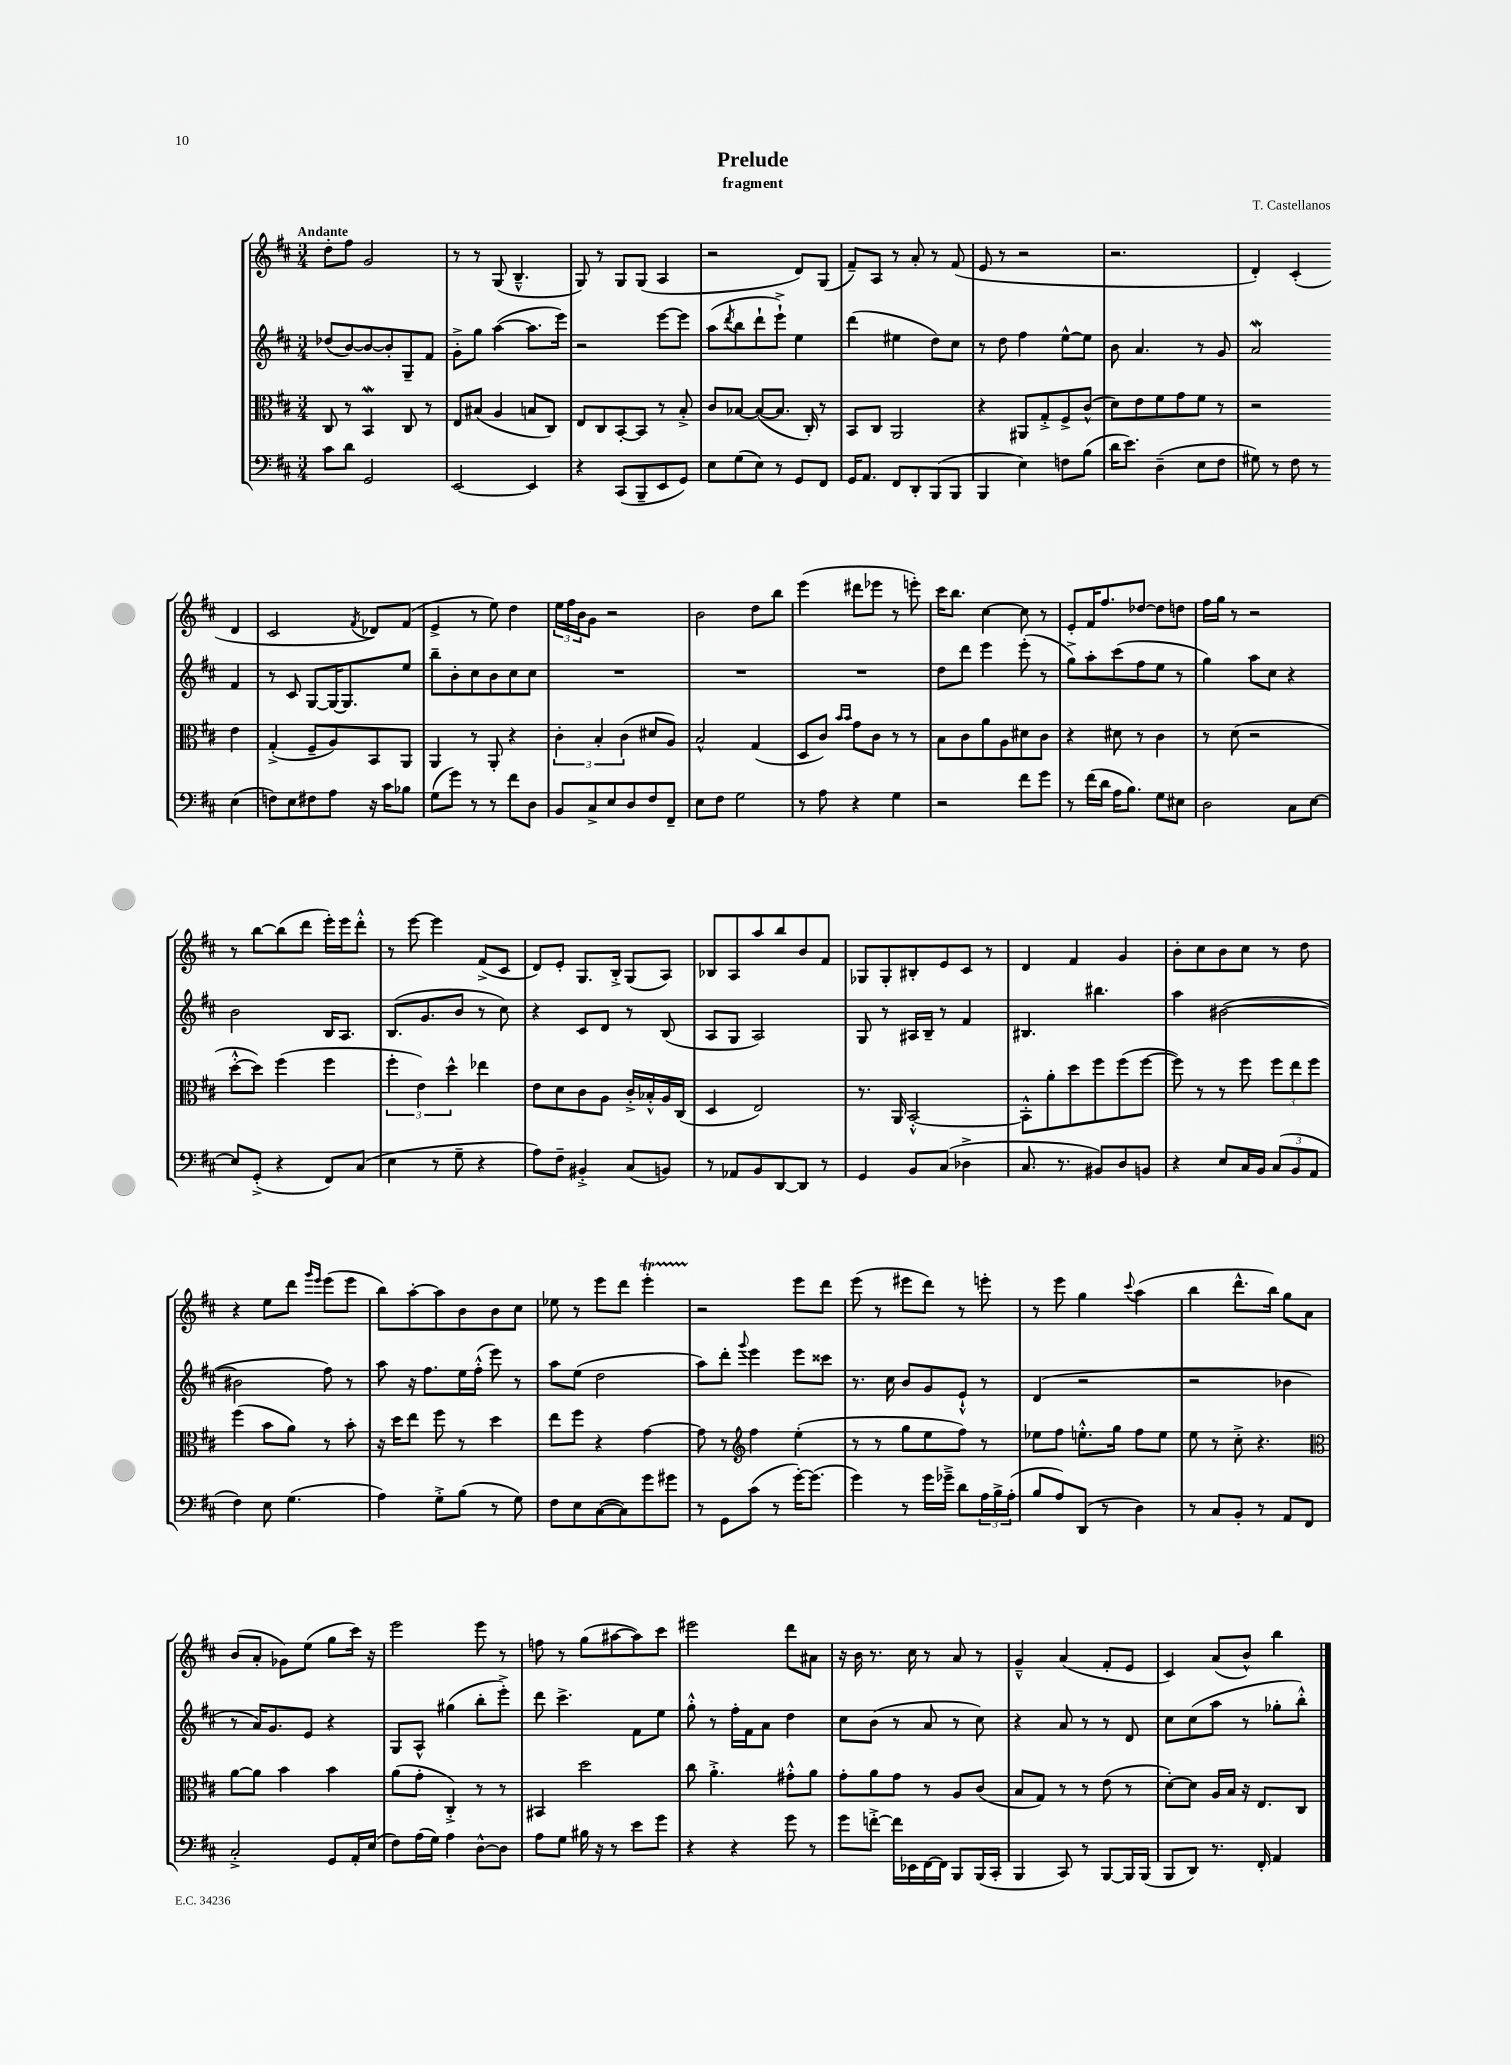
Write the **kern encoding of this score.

**kern	**kern	**kern	**kern
*part4	*part3	*part2	*part1
*staff4	*staff3	*staff2	*staff1
*clefF4	*clefC3	*clefG2	*clefG2
*k[f#c#]	*k[f#c#]	*k[f#c#]	*k[f#c#]
*M3/4	*M3/4	*M3/4	*M3/4
=1	=1	=1	=1
!	!	!	!LO:TX:a:B:t=Andante
8c#\L	8C#/	(8dd-X/L	8dd'\L
8d\J	8r	[8b/)	8ff#\J
2GG/	4BBW/	8b/_	2g/
.	.	8b'/]	.
.	8C#/	8G~/	.
.	8r	8f#/J	.
=2	=2	=2	=2
[2EE/	8E/L	8g'^\L	8r
.	(8B#X/J	8gg\J	8r
.	4A/	([4aa\	(8G/
.	.	.	4.B~^^/
4EE/]	8Bn/L	8.aa\L]	.
.	8C#/J)	.	.
.	.	16eee\Jk)	.
=3	=3	=3	=3
4r	8E/L	2r	8G/)
.	8C#/	.	8r
(8CC#/L	[8BB'/	.	8G/L
8BBB~/	8BB/J]	.	(8G/J
8EE/	8r	[8eee\L	4A/
8GG/J)	8B'^/	8eee\J]	.
=4	=4	=4	=4
8E\L	8c#/L	(8aa\L	2r
.	.	8qddd/	.
(8G\	[8B-X/J	8bb\	.
8E\J)	(8B-/L_	8ddd`\	.
8r	8.B-/J]	8eee`^\J)	.
8GG/L	.	4ee\	8d/L)
.	16C#'/)	.	.
8FF#/J	8r	.	(8G/J
=5	=5	=5	=5
16GG/KL	8BB/L	(4ddd\	8f#~/L)
8.AA/J	.	.	.
.	8C#/J	.	8A/J
8FF#/L	2AA/	4ee#X\	8r
8DD'/	.	.	8a'/
(8BBB/	.	8dd\L)	8r
8BBB/J	.	8cc#\J	(8f#/
=6	=6	=6	=6
4BBB/	4r	8r	8e/
.	.	8dd\	8r
4E\)	8AA#X/L	4ff#\	2r
.	8G'^/	.	.
8Fn\L	8F#^/	[8ee^^\L	.
(8B\J	(8c#^^/J	8ee\J]	.
=7	=7	=7	=7
16d\KL	8d\L)	8b\	2.r
8.e\J)	.	.	.
.	8e\	4.a/	.
(4D~\	8f#\	.	.
.	8g\	.	.
8E\L	8f#\J	8r	.
8F#\J	8r	8g/	.
=8	=8	=8	=8
8G#X\)	2r	2aW/	4d'/)
8r	.	.	.
8F#\	.	.	(4c#'/
8r	.	.	.
(4E\	4e\	4f#/	4d/
!!LO:LB:g=z
=9	=9	=9	=9
8Fn\L)	(4G'^/	8r	2c#/
8E\	.	8c#/	.
8F#X\	8F#~/L	[8G/L	.
8A\J	8A/)	16G/K_	.
.	.	8.G/]	.
.	.	.	8qf#/
16r	8BB/	.	8d-X/L)
16c#\KL	.	.	.
8B-X\J	8AA/J	8ee/J	(8f#/J
=10	=10	=10	=10
(8G\L	4AA/	8bb~\L	4e^/
8g\J)	.	8b'\	.
8r	8r	8cc#\	8r
8r	8AA'/	8b\	8ee\)
8f#\L	4r	8cc#\	4dd\
8D\J	.	8cc#\J	.
=11	=11	=11	=11
8BB/L	6c#'\	2.r	24ee\LL
.	.	.	24ff#\
.	.	.	24b\J
8C#^/	.	.	8g\J
.	6B'/	.	.
8E/	.	.	2r
.	(6c#\	.	.
8D/	.	.	.
8F#/	8d#X/L	.	.
8FF#~/J	8A/J)	.	.
=12	=12	=12	=12
8E\L	2B^^/	2.r	2b\
8F#\J	.	.	.
2G\	.	.	.
.	(4G/	.	8dd\L
.	.	.	8bb\J
=13	=13	=13	=13
8r	8D/L	2.r	(4eee\
8A\	8c#/J)	.	.
.	16qqb/LL	.	.
.	16qqb/JJ	.	.
4r	8g\L	.	8ddd#X\L
.	8c#\J	.	8eee-X\J
4G\	8r	.	8r
.	8r	.	8eeen'\)
=14	=14	=14	=14
2r	8B\L	8dd\L	16ccc#\KL
.	.	.	8.bb\J
.	8c#\	8ddd\J	.
.	8a\	4eee\	[4cc#\
.	8A\	.	.
8f#\L	8d#X\	(8eee'\	8cc#\]
8g\J	8c#\J	8r	8r
=15	=15	=15	=15
8r	4r	8gg^\L)	8e'/L
(16f#\LL	.	8aa'\	16f#/K
16d\JJ	.	.	8.ff#/
16A\KL	8d#X\	(8ccc#\	.
8.B\J)	.	.	.
.	8r	8ff#\	[8dd-X/J
8G\L	4c#\	8ee\J	8dd-\L]
8E#X\J	.	8r	8ddn\J
=16	=16	=16	=16
2D\	8r	4gg\)	16ff#\LL
.	.	.	16gg\JJ
.	(8d\	.	8r
.	2r	8aa\L	2r
.	.	8cc#\J	.
8C#\L	.	4r	.
[8E\J	.	.	.
!!LO:LB:g=z
=17	=17	=17	=17
8E/L]	[8dd'^^\L	2b\	8r
(8GG'^/J	8dd\J])	.	[8bb\L
4r	(4ff#\	.	(8bb\]
.	.	.	8ddd\J
8FF#/L)	4ff#\	16B/KL	16eee'\LL)
.	.	8.A/J	16eee\J
(8C#/J	.	.	8ddd'^^\J
=18	=18	=18	=18
4E\	6ff#'\	(8.B/L	8r
.	.	.	[8eee\
.	6e\)	.	.
.	.	8.g/	.
8r	.	.	4eee\]
.	6dd^^\	.	.
8G~\	.	8b/J	.
4r	4ee-X\	8r	(8f#^/L
.	.	8cc#\)	8c#/J
=19	=19	=19	=19
8A\L)	8e\L	4r	8d/L)
8F#~\J	8d\	.	8e'/J
4BB#X'^/	8c#\	8c#/L	8.G/L
.	8A\J	8d/J	.
.	.	.	16B'^/Jk
(8C#/L	16c#'^/LL	8r	(8G/L
.	16B-X'^^/	.	.
8BBn/J)	16A/	(8B/	8A/J)
.	(16C#/JJ	.	.
=20	=20	=20	=20
8r	4D/	8A/L	8B-X/L
8AA-X/L	.	8G/J	8A/
8BB/	2E/)	2A/)	8aa/
[8DD/	.	.	8bb/
8DD/J]	.	.	8b/
8r	.	.	8f#/J
=21	=21	=21	=21
4GG/	8.r	8G/	8G-X/L
.	.	8r	8G-'/
.	16AA/	.	.
8BB/L	[2BB'^^/	16A#X/LL	8B#X'/
.	.	16B~/JJ	.
(8C#/J	.	8r	8e/
4D-X^\	.	4f#/	8c#/J
.	.	.	8r
=22	=22	=22	=22
8.C#/	8BB'^^\L]	4.B#X/	4d/
.	8a'\	.	.
8.r	.	.	.
.	8dd\	.	4f#/
8BB#X/L)	8ff#\	4.bb#X\	.
8D/	(8ff#\	.	4g/
8BBn/J	[8ff#\J	.	.
=23	=23	=23	=23
4r	8ff#\])	4aa\	8b'\L
.	8r	.	8cc#\
8E/L	8r	([2b#X\	8b\
16C#/L	8ff#\	.	8cc#\J
16BB/JJ	.	.	.
(12C#/L	12ff#\L	.	8r
12BB/	12ee\	.	.
.	.	.	8dd\
12AA/J	12ff#\J	.	.
!!LO:LB:g=z
=24	=24	=24	=24
4F#\)	(4ff#\	2b#X\]	4r
8E\	8b\L	.	8ee\L
(4.G\	8a\J)	.	8ddd\J
.	.	.	16qqggg/LL
.	.	.	16qqeee/JJ
.	8r	8ff#\)	(8eee\L
.	8b'\	8r	8eee\J
=25	=25	=25	=25
4A\)	16r	8aa\	8bb\L)
.	16dd\KL	.	.
.	8ee\J	16r	[8aa'\
.	.	8.ff#\L	.
8G'^\L	8ff#\	.	8aa\]
(8B\J	8r	16ee\L	8b\
.	.	(16ff#'^^\JJ	.
8r	4dd\	8eee\)	8b\
8G\)	.	8r	8cc#\J
=26	=26	=26	=26
8F#\L	8ee\L	8aa\L	8ee-X\
8E\	8ff#\J	(8ee\J	8r
([8C#\	4r	2dd\	8eee\L
8C#\])	.	.	8ddd\J
8g\	[4g\	.	4eeeT'\
8g#X\J	.	.	.
=27	=27	=27	=27
8r	8g\]	8aa\L)	2r
8GG\L	8r	8ddd'\J	.
*	*clefG2	*	*
.	.	8qqggg/	.
(8c#\J	4ff#\	4eee\	.
8r	.	.	.
[16g'\KL)	(4ee'\	8eee\L	8eee\L
(8.g\J]	.	.	.
.	.	8ccc##X\J	8ddd\J
=28	=28	=28	=28
4g\)	8r	8.r	(8eee\
.	8r	.	8r
.	.	16cc#\	.
8r	8gg\L	8b/L	8eee#X\L
16g\LL	8ee\	8g/	8ddd\J)
16g-X~^\JJ	.	.	.
8d\L	8ff#\J)	8e`^^/J	8r
24A\L	8r	8r	8eeen'\
24B^\	.	.	.
(24A'\JJ	.	.	.
=29	=29	=29	=29
8B/L	8ee-X\L	(4d/	8r
8A/)	8ff#\J	.	8eee\
(8DD/J	8.een'^^\L	2r	4gg\
8r	.	.	.
.	16gg\Jk	.	.
.	.	.	8qqccc#/
4D\)	8ff#\L	.	(4aa\
.	8ee\J	.	.
=30	=30	=30	=30
8r	8ee\	2r	4bb\
8C#/L	8r	.	.
8BB'/J	8cc#'^\	.	8.ddd^^\L
8r	4.r	.	.
.	.	.	16bb\Jk)
8AA/L	.	4b-X\	8gg\L
8FF#/J	.	.	8a\J
!!LO:LB:g=z
=31	=31	=31	=31
*	*clefC3	*	*
2C#'^/	[8a\L	8r	(8b/L
.	8a\J]	16a/KL)	8a'/J
.	.	8.g/	.
.	4b\	.	8g-X\L)
.	.	8e/J	(8ee\J
8GG/L	4b\	4r	8gg\L
16AA'/L	.	.	16ccc#\Jk)
(16E/JJ	.	.	16r
=32	=32	=32	=32
8F#\L)	(8a\L	8G/L	2eee\
(16A\L	8g'\J	8A^^/J	.
16G\JJ)	.	.	.
4A\	4C#'^/)	(4gg#X\	.
[8D^^\L	8r	8bb'\L	8eee\
8D\J]	8r	8eee'^\J)	8r
=33	=33	=33	=33
8A\L	4BB#X/	8ddd\	8ffn\
8G\J	.	4.ccc#^\	8r
16B#X\	2dd\	.	(8gg\L
16r	.	.	.
8r	.	.	[8aa#X\
8e\L	.	8f#\L	8aa#\])
8g\J	.	8ee\J	8ccc#\J
=34	=34	=34	=34
4r	8cc#\	8gg'^^\	2eee#X\
.	4.a'^\	8r	.
4r	.	16ff#'\LL	.
.	.	16f#\J	.
.	.	8a\J	.
8g\	8g#X'^^\L	4dd\	8ddd\L
8r	8a\J	.	8a#X\J
=35	=35	=35	=35
8g\L	8g'\L	8cc#\L	16r
.	.	.	16b\
[8fn'^\J	8a\	(8b\J	8.r
16f\LL]	8g\J	8r	.
16EE-X\	.	.	16cc#\
[16FF#\	8r	8a/	8r
16FF#\JJ]	.	.	.
8BBB/L	8A/L	8r	8a/
(16BBB/L	(8c#/J	8cc#\)	8r
16CC#'/JJ	.	.	.
=36	=36	=36	=36
4BBB/	8B/L	4r	4g~^^/
.	8G/J)	.	.
8CC#/)	8r	8a/	(4a/
8r	8r	8r	.
[8BBB/L	(8e\	8r	8f#'/L
16BBB/L]	8r	8d/	8e/J
(16BBB/JJ	.	.	.
=37	=37	=37	=37
8BBB/L	[8d'\L)	8cc#\L	4c#/)
8DD/J)	8d\J]	(8cc#\	.
8.r	16A/LL	8aa\J	(8a/L
.	16B/JJ	.	.
.	16r	8r	8b^^/J)
16FF#'/	8.E/L	.	.
4AA/	.	8gg-X'\L	4bb\
.	8C#/J	8bb'^^\J)	.
==	==	==	==
*-	*-	*-	*-
